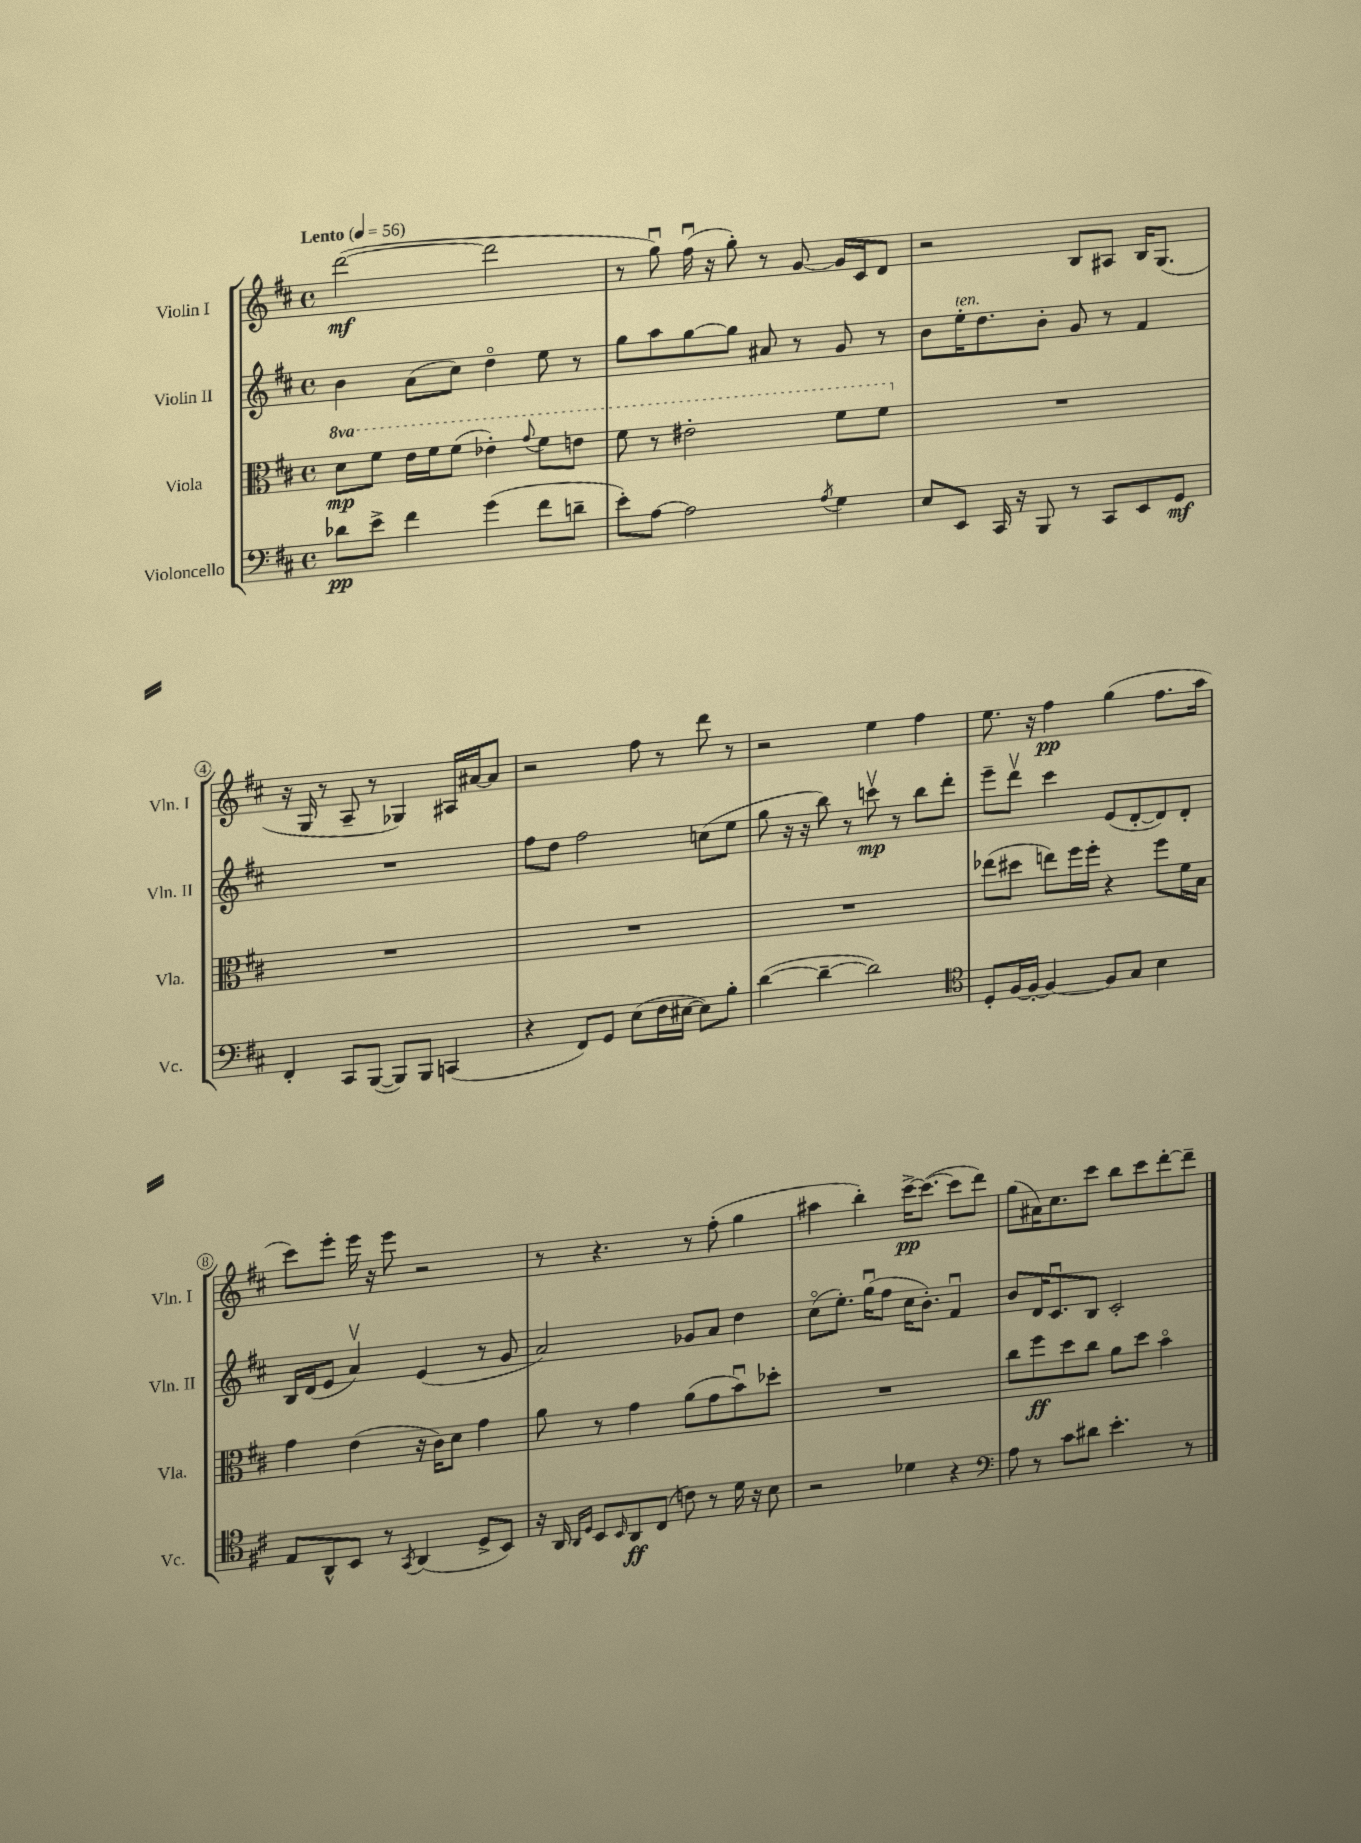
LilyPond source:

<<
\new StaffGroup <<
\new Staff = "s0" \with { instrumentName = "Violin I" shortInstrumentName = "Vln. I" } {
    \clef treble \key d \major \defaultTimeSignature \time 4/4 \tempo "Lento" 4 = 56
    d'''2~\mf( d'''2 |
    r8 g''8\downbow) fis''16\downbow( r16 g''8-.) r8 g'8~ g'16 cis'16 d'8 |
    r2 b8 ais8 b16 g8.( |
    r16 g16 r8 a8-- r8 ges4) ais16 ais'16~ ais'8 |
    r2 fis''8 r8 d'''8 r8 |
    r2 e''4 fis''4 |
    e''8. r16 fis''4\pp g''4( fis''8. a''16 |
    cis'''8) e'''8-. e'''16 r16 e'''8 r2 |
    r8 r4. r8 fis''8-.( g''4 |
    ais''4 b''4-.) cis'''16~->\pp cis'''8.~( cis'''8 d'''8) |
    g''8( ais'16) cis''8. cis'''8 b''8 cis'''8 d'''8~-. d'''8-- \bar "|." |
}
\new Staff = "s1" \with { instrumentName = "Violin II" shortInstrumentName = "Vln. II" } {
    \clef treble \key d \major \defaultTimeSignature \time 4/4
    b'4 a'8( cis''8) d''4\flageolet e''8 r8 |
    g''8 a''8 g''8~ g''8 ais'8 r8 g'8 r8 |
    b'8 e''16-.^\markup { \italic "ten." } d''8. b'8-. g'8 r8 fis'4 |
    R1 |
    fis''8 d''8 fis''2 c''8( e''8 |
    g''8 r16 r16 b''8) r8 c'''8\upbow\mp r8 b''8 d'''8-. |
    e'''8-- d'''8\upbow cis'''4 e'8( d'8~-. d'8) d'8-. |
    b16 d'16( e'8 a'4\upbow) e'4( r8 g'8 |
    a'2) ges'8 a'8 d''4 |
    cis''8\flageolet( e''8.-.) g''16\downbow( fis''8 cis''16 b'8.-.) fis'4\downbow |
    b'8 d'16 cis'8.\downbow b8 cis'2-. \bar "|." |
}
\new Staff = "s2" \with { instrumentName = "Viola" shortInstrumentName = "Vla." } {
    \clef alto \key d \major \defaultTimeSignature \time 4/4 \set Staff.ottavationMarkups = #ottavation-simple-ordinals
    \ottava #1 d''8\mp fis''8 e''16 fis''16 fis''8( ees''4-.) \appoggiatura { g''8 } fis''8 e''8 |
    fis''8 r8 eis''2-. fis''8 fis''8 \ottava #0 |
    R1 |
    R1 |
    R1 |
    R1 |
    ees''8( dis''8 e''8) fis''16 fis''16-. r4 fis''8 fis'16 b16 |
    g'4 e'4( r16 cis'16) d'8 g'4 |
    a'8 r8 g'4 a'8( g'8 b'8\downbow) des''8-. |
    R1 |
    cis''8 fis''8\ff d''8 cis''8 a'8 d''8 b'4\flageolet \bar "|." |
}
\new Staff = "s3" \with { instrumentName = "Violoncello" shortInstrumentName = "Vc." } {
    \clef bass \key d \major \defaultTimeSignature \time 4/4
    des'8\pp e'8-> fis'4 g'4( fis'8 d'8-- |
    e'8-.) a8~ a2 \acciaccatura { a8 } g4 |
    e8 e,8 cis,16 r16 b,,8 r8 cis,8 e,8 g,8\mf |
    fis,4-. cis,8 b,,8~( b,,8) b,,8 c,4( |
    r4 fis,8) g,8 e8( fis16 eis16~ eis8) b8-. |
    d'4~( d'4~-- d'2) |
    \clef tenor d8-. fis16~ fis16~-. fis4~ fis8 g8 b4 |
    e8 a,8-^ b,8 r8 \acciaccatura { g,8 } a,4( d8-> b,8) |
    r16 a,16 \grace { a,16 d16 } b,8 \grace { b,16 } a,8\ff cis8( c'8) r8 d'16 r16 b8 |
    r2 des'4 r4 |
    \clef bass a8 r8 cis'8 dis'8 e'4.-. r8 \bar "|." |
}
>>
>>
\layout { \context { \Score \override BarNumber.stencil = #(make-stencil-circler 0.1 0.3 ly:text-interface::print) } }
